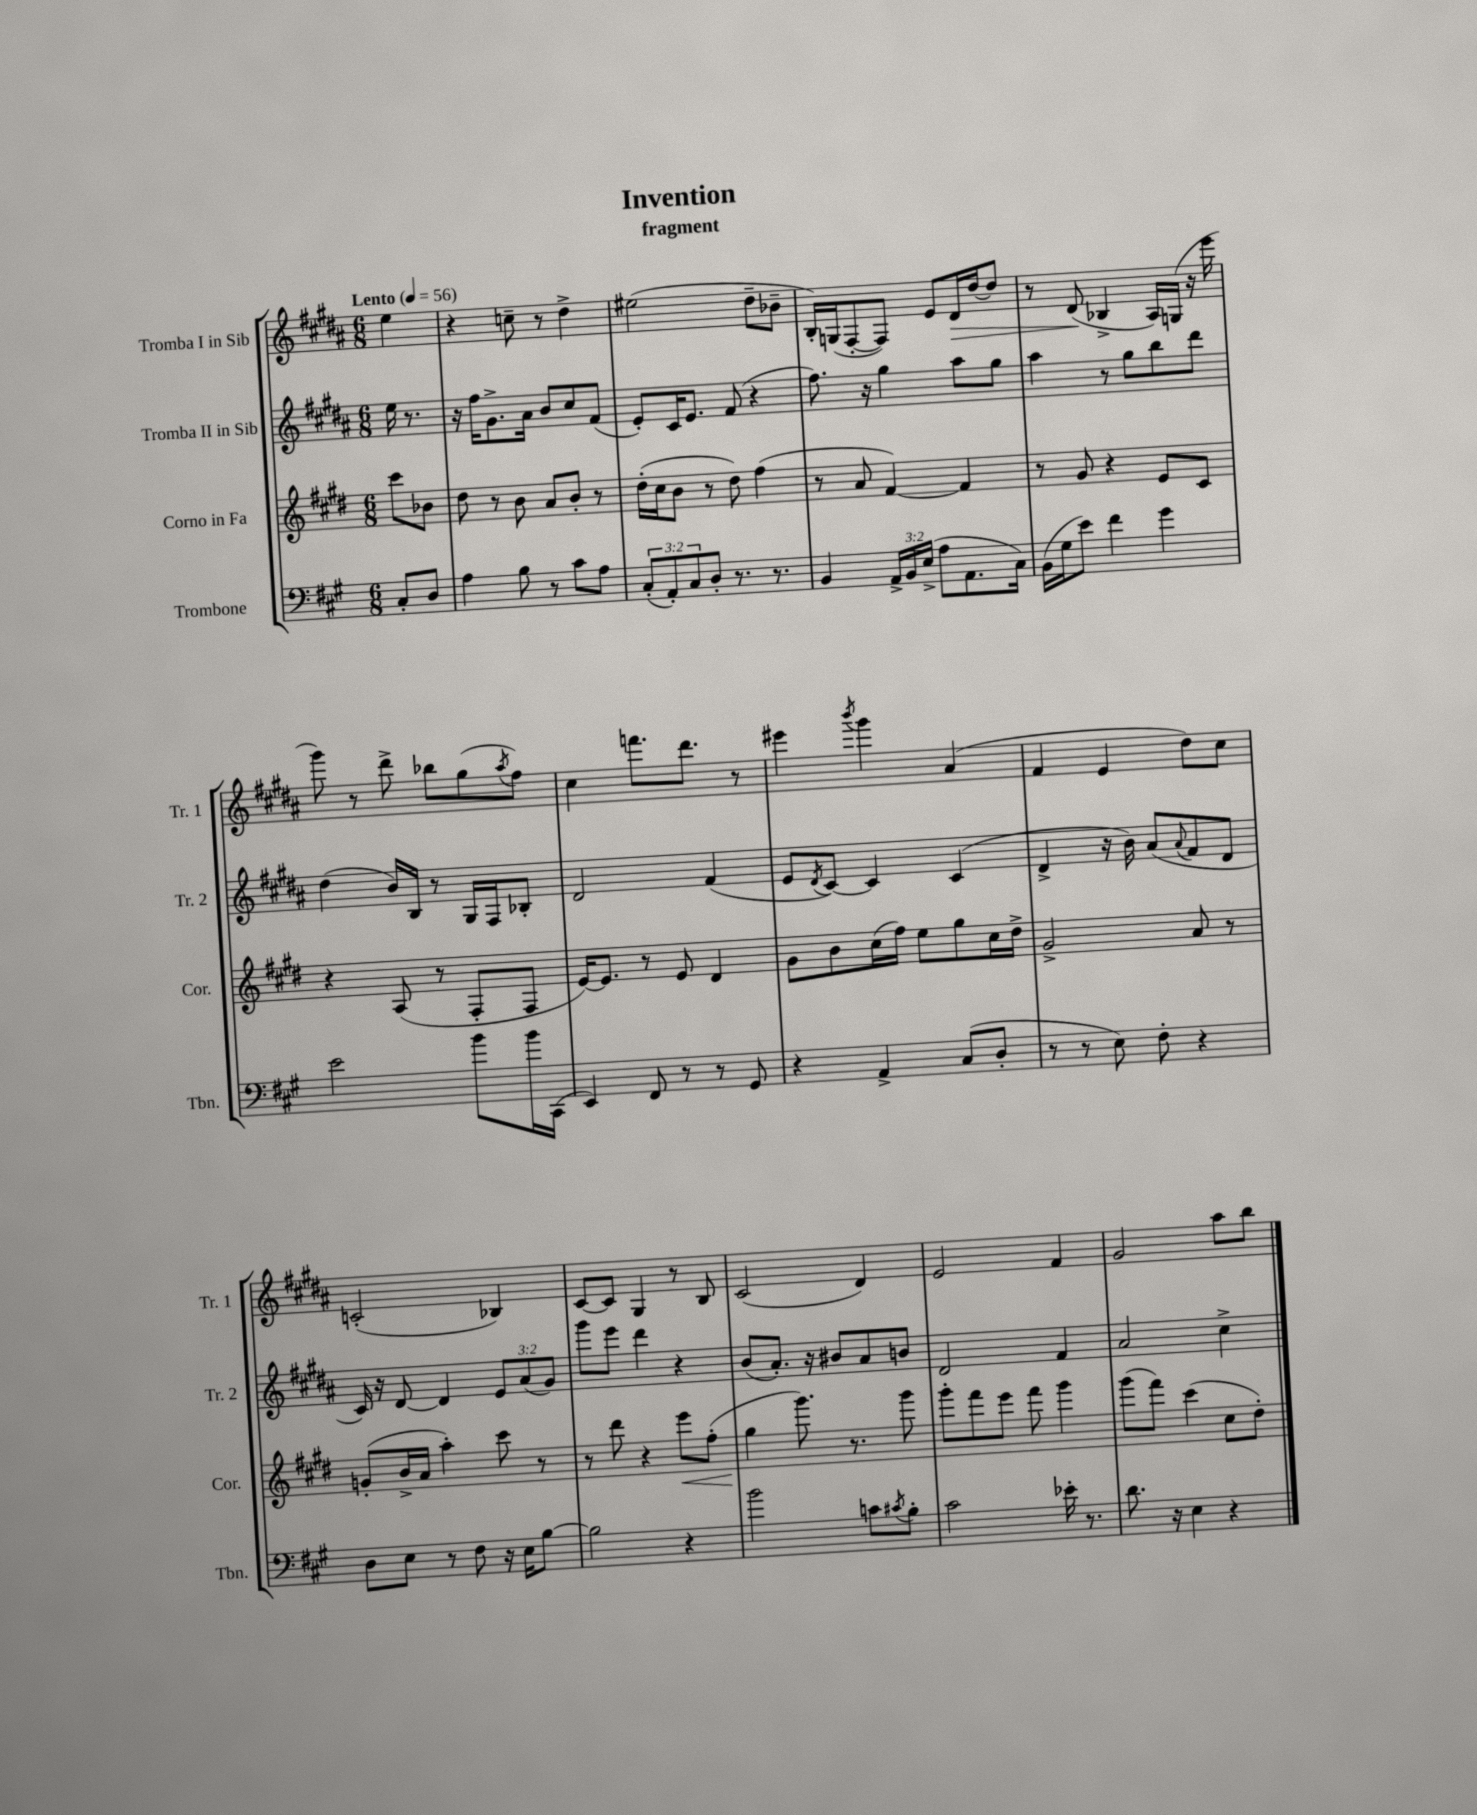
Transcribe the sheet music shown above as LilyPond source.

\header { title = "Invention" subtitle = "fragment" }
<<
\new StaffGroup <<
\new Staff = "s0" \with { instrumentName = "Tromba I in Sib" shortInstrumentName = "Tr. 1" } {
    \clef treble \key b \major \numericTimeSignature \time 6/8 \partial 4 \tempo "Lento" 4 = 56
    e''4 |
    r4 c''8-- r8 dis''4-> |
    eis''2( dis''8-- bes'8-- |
    b16-.) g16( fis8~-. fis8) e'8 dis'16\> dis''16~ dis''8 |
    r8 dis'8\!( bes4-> ais16) g16( r16 e'''16 |
    gis'''8) r8 dis'''8-> bes''8 gis''8( \acciaccatura { ais''8 } fis''8) |
    cis''4 f'''8. dis'''8. r8 |
    eis'''4 \acciaccatura { b'''8 } gis'''4 ais'4( |
    fis'4 e'4 dis''8) cis''8 |
    c'2-.( bes4) |
    cis'8~ cis'8 gis4 r8 b8 |
    cis'2( dis'4) |
    e'2 fis'4 |
    gis'2 ais''8 b''8 \bar "|." |
}
\new Staff = "s1" \with { instrumentName = "Tromba II in Sib" shortInstrumentName = "Tr. 2" } {
    \clef treble \key b \major \numericTimeSignature \time 6/8 \override Staff.TupletNumber.text = #tuplet-number::calc-fraction-text \partial 4
    e''16 r8. |
    r16 fis''16 gis'8.-> ais'16 b'8 cis''8 fis'8( |
    e'8-.) cis'16 e'8. fis'8( r4 |
    fis''8.) r16 gis''4 ais''8 gis''8 |
    ais''4 r8 gis''8 b''8 dis'''8 |
    dis''4( b'16) b16 r8 gis16 fis16 bes8-. |
    dis'2 fis'4( |
    e'8 \acciaccatura { dis'8 } cis'8~) cis'4 cis'4( |
    dis'4-> r16 b'16) ais'8( \appoggiatura { ais'8 } fis'8 dis'8 |
    cis'16) r16 dis'8~ dis'4 \tuplet 3/2 { e'8 ais'8( gis'8) } |
    gis'''8 e'''8 dis'''4 r4 |
    b'8( ais'8.-.) r16 bis'8 ais'8 b'8 |
    dis'2 fis'4 |
    ais'2 cis''4-> \bar "|." |
}
\new Staff = "s2" \with { instrumentName = "Corno in Fa" shortInstrumentName = "Cor." } {
    \clef treble \key e \major \numericTimeSignature \time 6/8 \partial 4
    cis'''8 bes'8 |
    dis''8 r8 b'8 a'8 b'8-. r8 |
    dis''16-.( cis''16 b'8 r8 dis''8) fis''4( |
    r8 a'8 fis'4~) fis'4 |
    r8 gis'8 r4 e'8 cis'8 |
    r4 a8( r8 fis8-. fis8 |
    e'16~) e'8. r8 e'8 dis'4 |
    gis'8 b'8 cis''16( fis''16) e''8 gis''8 cis''16 dis''16-> |
    gis'2-> a'8 r8 |
    g'8-.( b'16-> a'16 a''4-.) cis'''8 r8 |
    r8 dis'''8 r4 e'''8\< fis''8-.( |
    gis''4\! gis'''8.) r8. gis'''8 |
    gis'''8-. fis'''8 e'''8 fis'''8 gis'''4 |
    gis'''8( fis'''8) cis'''4( cis''8 dis''8-.) \bar "|." |
}
\new Staff = "s3" \with { instrumentName = "Trombone" shortInstrumentName = "Tbn." } {
    \clef bass \key a \major \numericTimeSignature \time 6/8 \override Staff.TupletNumber.text = #tuplet-number::calc-fraction-text \partial 4
    cis8-. d8 |
    a4 b8 r8 cis'8 a8 |
    \tuplet 3/2 { cis8-.( a,8-.) cis8 } d8-. r8. r8. |
    b,4 \tuplet 3/2 { a,16-> b,16 e16->( } a8 a,8. cis16) |
    b,16( gis16 e'8) fis'4 gis'4 |
    e'2 b'8 b'16 cis,16( |
    e,4) fis,8 r8 r8 gis,8 |
    r4 a,4-> cis8( d8-. |
    r8 r8 e8) fis8-. r4 |
    d8 e8 r8 fis8 r16 e16 b8~ |
    b2 r4 |
    b'2 c'8 \acciaccatura { cis'8 } b8-. |
    cis'2 ees'16-. r8. |
    d'8. r16 e4 r4 \bar "|." |
}
>>
>>
\layout { \context { \Score \remove "Bar_number_engraver" } }
